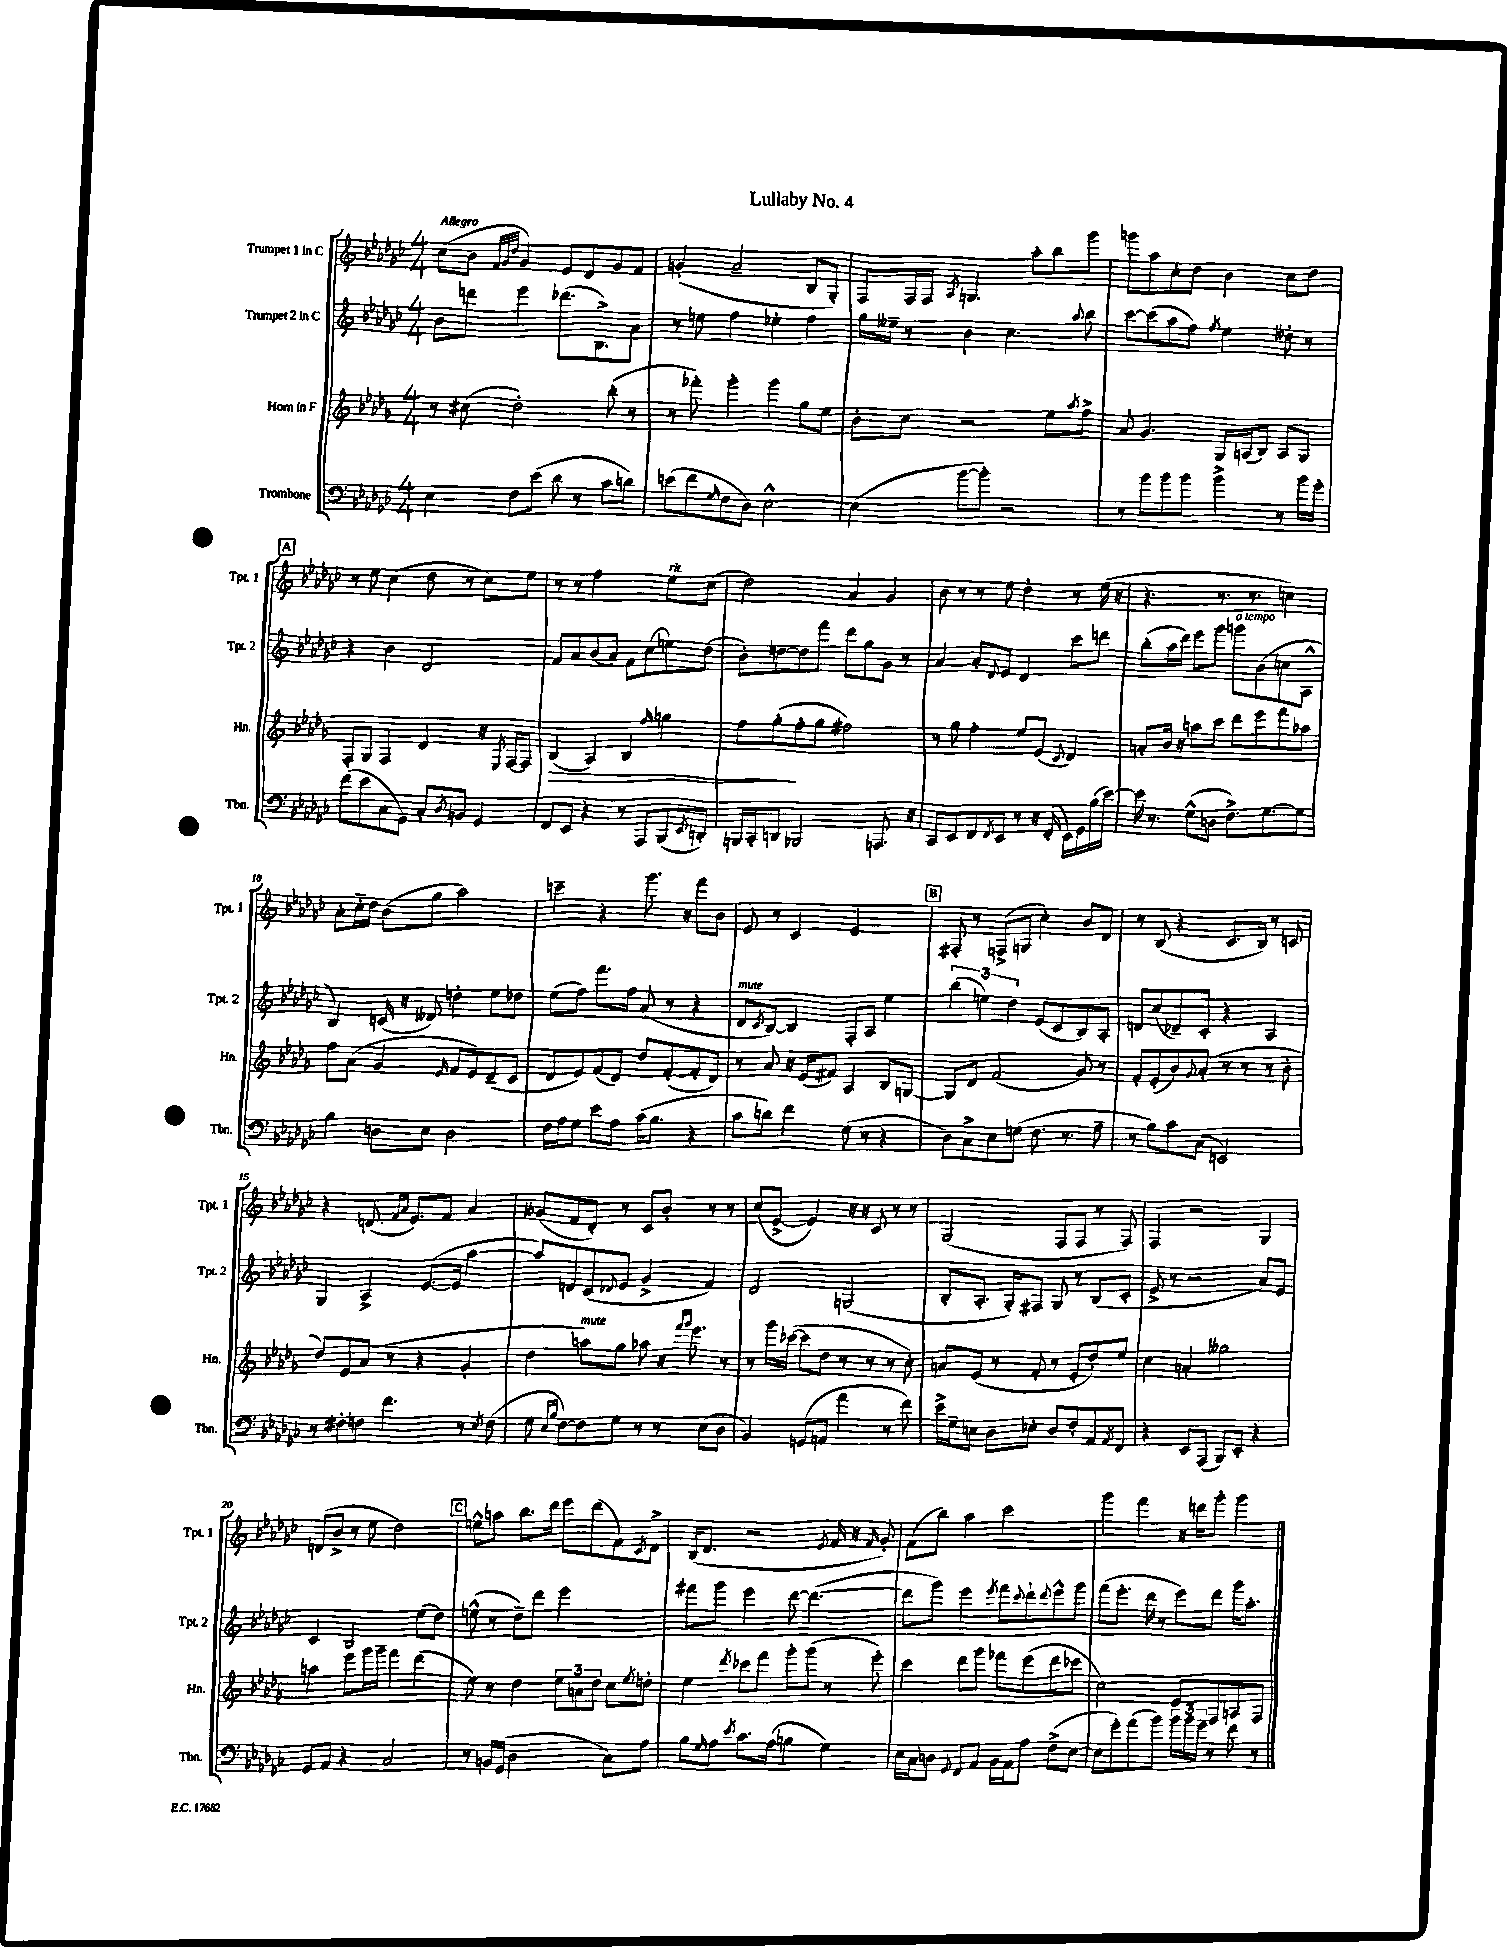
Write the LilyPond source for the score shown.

\header { title = "Lullaby No. 4" }
<<
\new StaffGroup <<
\new Staff = "s0" \with { instrumentName = "Trumpet 1 in C" shortInstrumentName = "Tpt. 1" } {
    \clef treble \key ges \major \numericTimeSignature \time 4/4 \tempo "Allegro"
    ces''8( bes'8 \grace { f'32 ges'32 des''32 } ges'4) ees'8 des'8 ges'8 f'8 |
    g'4-.( aes'2-- bes8 ges8-.) |
    f8 f16 f16 \acciaccatura { aes8 } g4. aes''8-. bes''8 ges'''8 |
    g'''8 aes''8 ces''8-. des''8 bes'4 ces''8 des''8 |
    \mark \markup { \box "A" } r8 ees''8 ces''4( des''8 r8 ces''8) ees''8 |
    r8 r8 f''2 ees''8^\markup { \italic "rit." } ces''8( |
    des''2) aes'4 ges'4 |
    bes'8 r8 r8 ees''8 des''4-. r8 ees''16( r16 |
    r4. r8. r8. c''4) |
    aes'8-. ces''16-_ des''16 bes'8( ges''8 aes''2) |
    c'''4-- r4 ges'''8. r16 f'''8 bes'8 |
    ees'8 r8 ces'4 ees'2 |
    \mark \markup { \box "B" } fis8-. r8 f8->( g8 ces''4-.) bes'8 des'8 |
    r8 bes8( r4 ces'8. bes16) r8 c'8 |
    r4 d'8.( \grace { f'16 aes'16 } ees'8.) f'8 aes'4 |
    geses'8( f'8 des'8-.) r8 ces'8 bes'8-. r8 r8 |
    ces''8( ees'8~-> ees'4) r16 r16 ces'8 r8 r8 |
    ges2( f8 f8 r8 f8) |
    f4 r2 ges4 |
    d'8( bes'8-> r8 ees''8 des''2) |
    \mark \markup { \box "C" } e''8-^ a''8 bes''8. des'''16 ees'''8 des'''8( f'8) \acciaccatura { ces'8 } des'8-> |
    bes16( des'8. r2 \acciaccatura { ees'8 } f'16 r16 \grace { f'16 } ges'8-.) |
    f'8( bes''8) aes''4 ces'''2 |
    ges'''4 f'''4 r16 d'''16 ges'''8-. ges'''4 \bar "|." |
}
\new Staff = "s1" \with { instrumentName = "Trumpet 2 in C" shortInstrumentName = "Tpt. 2" } {
    \clef treble \key ges \major \numericTimeSignature \time 4/4
    bes'8 d'''8 ees'''4 des'''8.( bes8.->) aes'8 |
    r8 e''8 f''4 ees''4-. f''4 |
    ges''16 eeses''16-- r8 bes'4 ces''4. \appoggiatura { aes''8 } bes''8 |
    ces'''8~ ces'''8( aes''8 f''8) \acciaccatura { f''8 } ees''4 deses''8-. r8 |
    \mark \markup { \box "A" } r4 bes'4 des'2 |
    f'8 aes'8 bes'8( aes'8) f'8 ces''8( e''8) des''8( |
    bes'8-.) d''8~ d''8 f'''8 des'''8 ges''8 ges'8 r8 |
    aes'4~ aes'8-. \appoggiatura { des'8 } ees'8 des'4 ces'''8 d'''8 |
    bes''8-.( aes''16 des'''16) ees'''8 ges'''8 g'''8^\markup { \italic "a tempo" } bes'8( c''8 aes8-^ |
    bes4) c'16( r16 deses'8) d''4-. ees''8 des''8 |
    ees''8( f''8) f'''8. f''16 aes'8( r8 r4 |
    des'8^\markup { \italic "mute" } \acciaccatura { ces'8 } bes8~) bes4 f8-. aes8 ees''4 |
    \mark \markup { \box "B" } \tuplet 3/2 { bes''4( e''4) des''4 } ees'8( ces'8 bes8) aes8-. |
    d'8 ces''8( des'8--) ces'8-. r4 aes4 |
    ges4 aes4-> ees'8.~( ees'16 aes''4~ |
    aes''8) d'8 ces'8( \appoggiatura { des'8 } ees'8 ges'4-> f'4) |
    des'2 g2( |
    bes8-. aes8.-. ges16-.) fis8 ges8 r8 bes8( ces'8-. |
    ees'8-> r8 r2 aes'8) ees'8 |
    ces'4 bes2 ees''8( des''8) |
    \mark \markup { \box "C" } e''8-^( r8 des''8--) des'''8 ees'''2 |
    fis'''8 ges'''8 ees'''4 des'''8~ des'''4.~( |
    des'''8 ges'''8) ees'''4 \acciaccatura { ees'''8 } f'''8 \appoggiatura { ces'''8 } des'''8-! \appoggiatura { des'''8 } ees'''8-^ ges'''8 |
    f'''8( ees'''8.-. des'''16 r8 ees'''8) des'''8 ges'''16 aes''8.-. \bar "|." |
}
\new Staff = "s2" \with { instrumentName = "Horn in F" shortInstrumentName = "Hn." } {
    \clef treble \key des \major \numericTimeSignature \time 4/4
    r8 cis''8( des''2-.) bes''8-.( r8 |
    r8 fes'''8-.) ges'''4-. ges'''4 ges''8 ees''8 |
    bes'8-. c''8 r2 ees''8 \acciaccatura { aes''8 } f''8-> |
    aes'8 ges'4. ges16 a16( bes8) a8 ges8 |
    \mark \markup { \box "A" } f8-. ges8 f4 des'4 r16 \acciaccatura { ees8 } f16~ f8 |
    bes4\>( aes4) bes4 \grace { f''16 } g''4 |
    f''8 ges''8-.\!( f''8-. ges''8 fis''2) |
    r8 ges''8 f''4-. ees''8 ees'8( \appoggiatura { c'8 } des'4) |
    a'8-. bes'16 r16 a''8 c'''8 des'''8 ees'''8 f'''8 aes''8 |
    f''8 aes'8( ges'4 \grace { ees'16 } f'8 ees'8) des'8--( c'8 |
    des'8 ees'8) f'8( des'8) des''8 f'8~-.( f'8-. des'8) |
    r8 aes'8 r16 ees'16( fis'8) aes4 bes8 g8~ |
    \mark \markup { \box "B" } g8 des'8 f'2( ges'8) r8 |
    f'8-. ees'8-.( bes'8) \appoggiatura { ges'8 } aes'8-.( r8 r8 r8 bes'8-. |
    des''8) ees'8 aes'8( r8 r4 ges'4-. |
    des''4 a''8^\markup { \italic "mute" }) ges''8 aes''8 r16 \grace { f'''16 ges'''16 } ees'''8. r8 |
    r8 ges'''16 ces'''16~( ces'''8 des''8 r8 r8 r8 c''8-.) |
    a'8 ees'8( r8 f'8-. r8 ees'8-. des''8-.) ees''8 |
    c''4 a'4-. geses''2 |
    a''4 ees'''8 ges'''16 ges'''16-- f'''4 des'''4( |
    \mark \markup { \box "C" } ees''8) r8 des''4 \tuplet 3/2 { ees''8 a'8 des''8 } c''8 \acciaccatura { ees''8 } d''8-. |
    ees''4 \acciaccatura { des'''8 } ces'''8 f'''8 ges'''8-. ges'''8( r8 ees'''8-.) |
    c'''4 des'''8 ges'''8 fes'''8 ees'''8( des'''8 ces'''8 |
    c''2) ees'8 f8 a8 f8 \bar "|." |
}
\new Staff = "s3" \with { instrumentName = "Trombone" shortInstrumentName = "Tbn." } {
    \clef bass \key ges \major \numericTimeSignature \time 4/4
    ees4 f8 ees'8( des'8 r8 ces'8 d'8) |
    e'8( f'8 \grace { ges16 } f8 des8) ees2~-^ |
    ees4( bes'8~ bes'8-.) r2 |
    r8 bes'8 bes'8 bes'8 bes'4-> r8 bes'16 ges'16-. |
    \mark \markup { \box "A" } f'8( ees'8 ces8 ges,8) ces8-. \acciaccatura { des8 } b,8 ges,4 |
    f,8 ees,8 r4 r8 aes,,8 bes,,8( \acciaccatura { ees,8 } d,8-.) |
    b,,16 ces,16-. d,8 bes,,2 a,,8. r16 |
    ces,8 ees,8 f,8 \acciaccatura { f,8 } ees,8 r8 r16 f,16-.( ees,16) ges,16 bes16( ees'16~) |
    ees'16 r8. ges8-^( d8 f8.->) ges8.~ ges8 |
    bes4 d8 ees8 d2 |
    f16 aes16 ges8 ees'8 aes8 ces'16( bes8. r4 |
    ces'8 d'8) f'4 ges8( r8 r4 |
    \mark \markup { \box "B" } des8) ces8-> ees8 g8( f8. r8. aes8-- |
    r8 bes8) ces'8 ces8( e,2) |
    r8 fis8-. f8 f'4. r8 \acciaccatura { ees8 } f8( |
    ges8 \grace { ees16 bes16 } f8~) f8 ges8 r8 r8 ees8( des8 |
    bes,4) g,8( a,8 aes'4 r8 f'8) |
    ees'16-> ges16-- e8 des8 ees8-. des8 f8-. aes,8 \acciaccatura { aes,8 } f,8 |
    r4 ees,8 aes,,8( bes,,8) ees,8-. r4 |
    ges,8 aes,8 r4 ces2 |
    \mark \markup { \box "C" } r8 b,16 ges,16( des2 ces8) aes8 |
    bes8 \grace { ges16 } aes8 \acciaccatura { ees'8 } ces'8. aes16( b4 ges4) |
    ees16 ces16 d8 \appoggiatura { ges,8 } f,8 aes,8 bes,16 aes,16 aes8 f8->( ees8~ |
    ees8 ges'8-.) aes'8( bes'8) \tuplet 3/2 { bes'16 bes'16 ges'16-- } r8 f'8 r8 \bar "|." |
}
>>
>>
